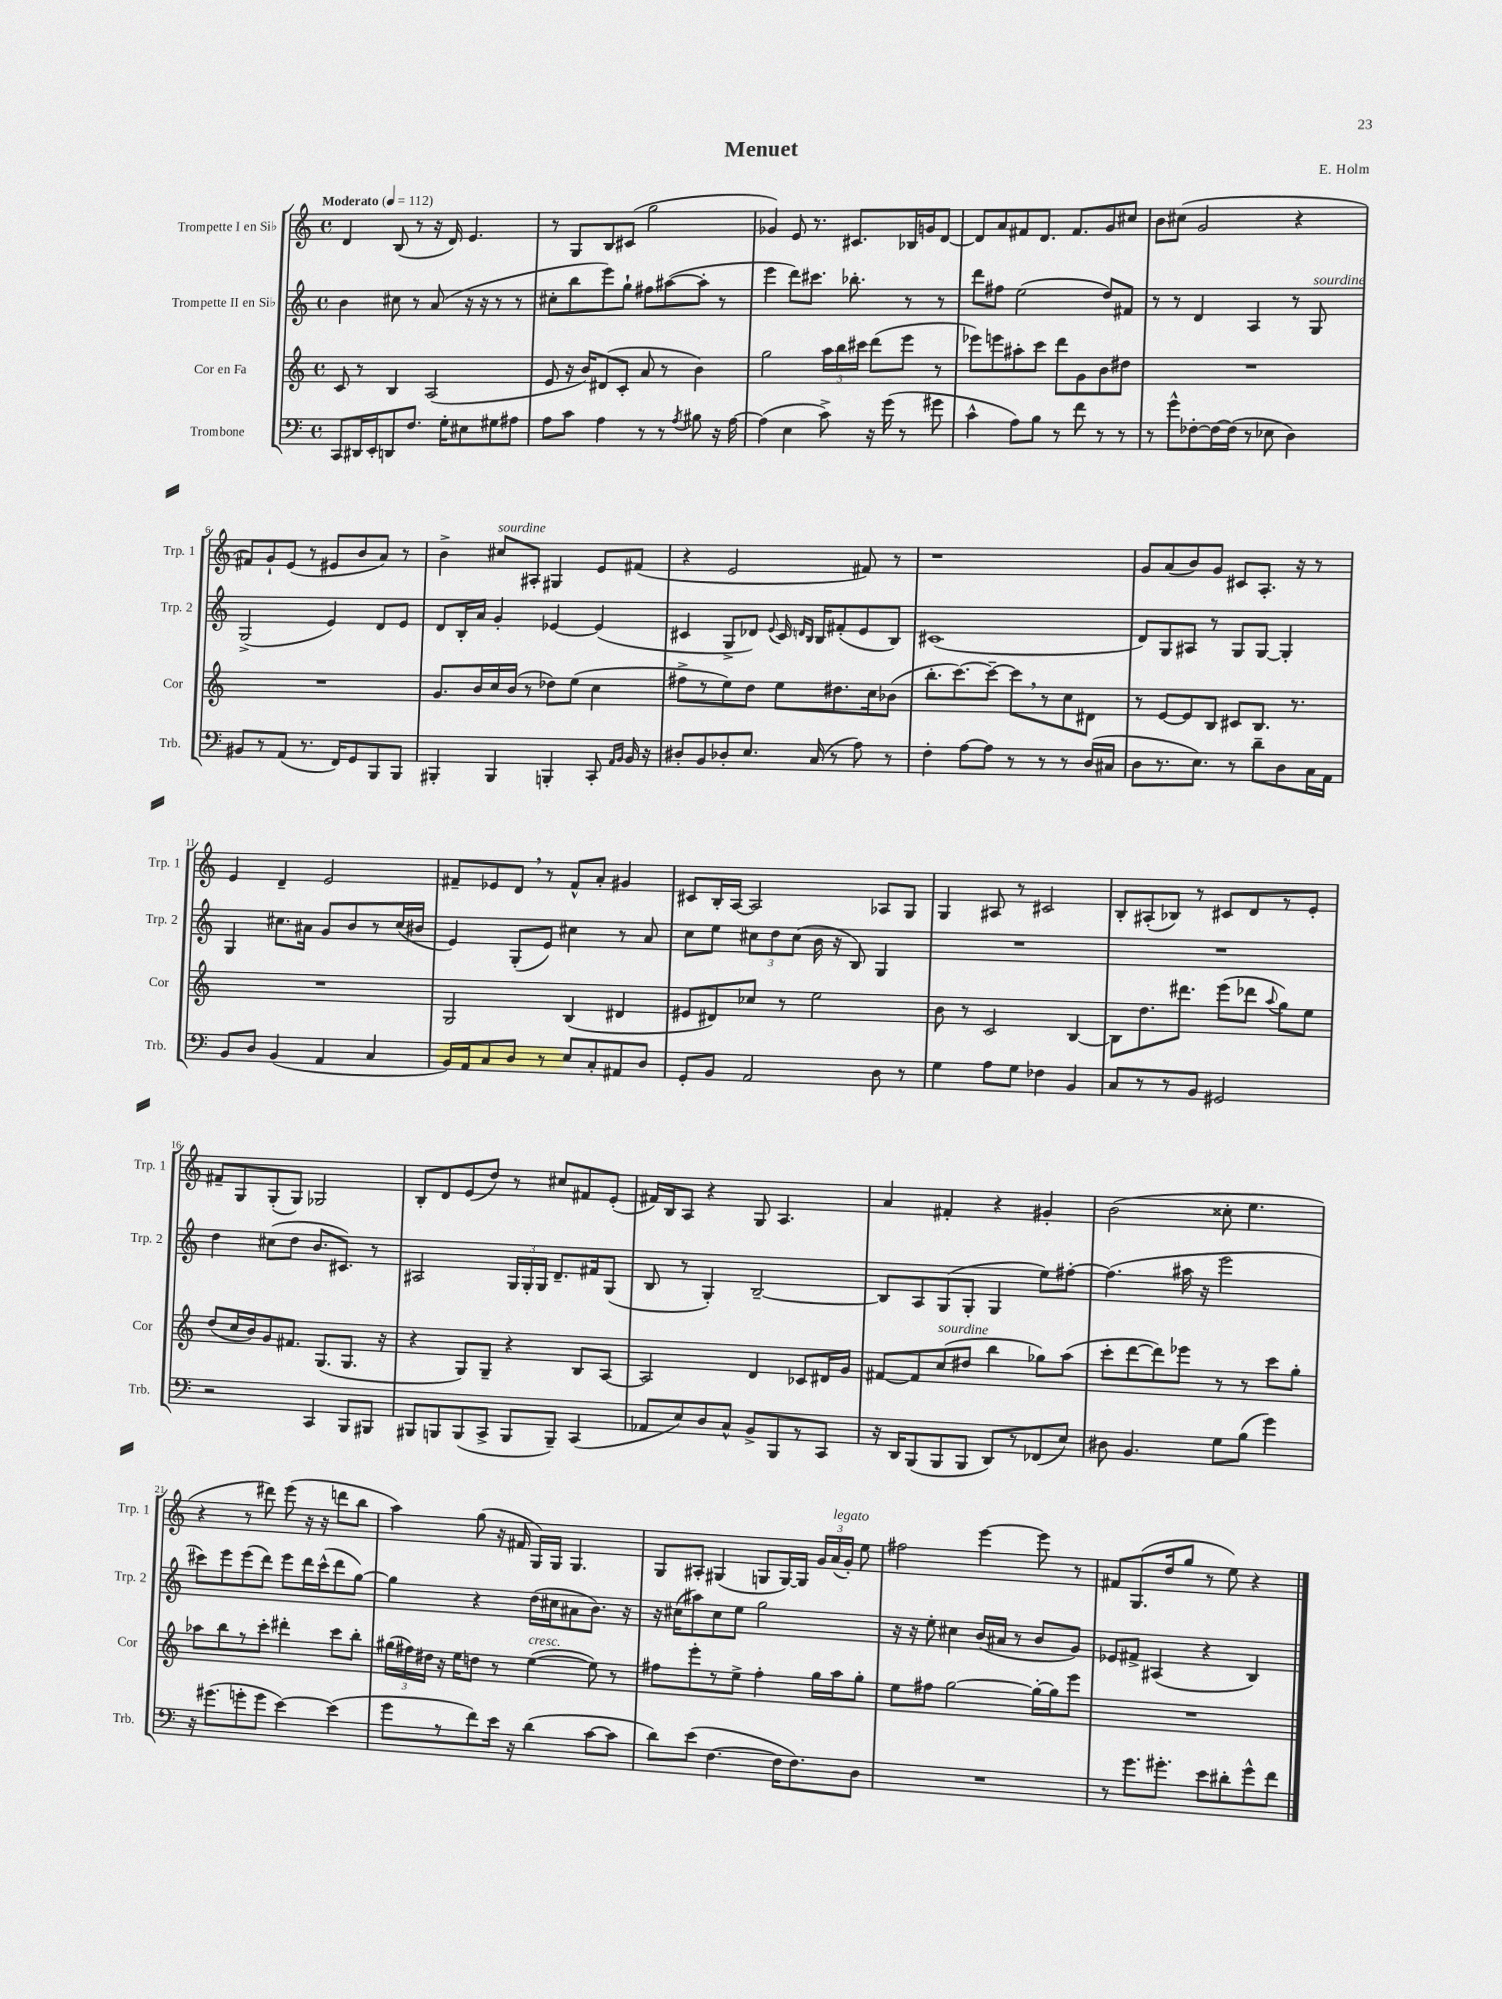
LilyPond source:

\header { title = "Menuet" composer = "E. Holm" }
<<
\new StaffGroup <<
\new Staff = "s0" \with { instrumentName = "Trompette I en Sib" shortInstrumentName = "Trp. 1" } {
    \clef treble \key c \major \defaultTimeSignature \time 4/4 \tempo "Moderato" 4 = 112
    \autoBeamOff d'4 b8( r8 r16 d'16) e'4. |
    r8 g8[ b8 cis'8]( g''2 |
    ges'4) e'8 r8. cis'8.[ bes16 g'16 d'8]~ |
    d'8[ a'8 fis'8 d'8.] fis'8.[ g'8 cis''8] |
    b'8[ cis''8]( g'2 r4 |
    fis'8[) g'8-! e'8]( r8 eis'8[ b'8 a'8]) r8 |
    b'4-> cis''8[^\markup { \italic "sourdine" } ais8]-. gis4 e'8[ fis'8]( |
    r4 e'2 fis'8) r8 |
    r1 |
    g'8[ a'8( b'8) g'8] cis'8[ a8.]-. r16 r8 |
    e'4 d'4-- e'2 |
    fis'8[-- ees'8 d'8] \breathe r8 fis'8[-^ a'8]-. gis'4 |
    cis'8[ b16-. a16]~ a2 aes8[ g8] |
    g4 ais8 r8 cis'2 |
    b8[-. ais8-.( bes8]) r8 cis'8[ d'8 r8 e'8]-. |
    fis'8[-- g8 g8-.( g8]) ges2 |
    b8[-. d'8 e'8( d''8]) r8 cis''8[ fis'8 e'8]-.( |
    fis'16[) b16 a8] r4 g8 a4. |
    a'4 fis'4-. r4 gis'4-. |
    b'2( cisis''8-. e''4. |
    r4 r8 dis'''8) e'''8( r16 r16 d'''8[ b''8] |
    a''4) g''8( r16 fis'16 g16[) g16] g4. |
    g8[ ais8]-. gis4( g8[ g16~) g16] \tuplet 3/2 { g'16[ a'16^\markup { \italic "legato" }( g'16]-.) } e''8 |
    fis''2 e'''4~ e'''8 r8 |
    fis'8[ g8.( d''16 g''8] r8 e''8) r4 \bar "|." |
}
\new Staff = "s1" \with { instrumentName = "Trompette II en Sib" shortInstrumentName = "Trp. 2" } {
    \clef treble \key c \major \defaultTimeSignature \time 4/4
    \autoBeamOff b'4 cis''8 r8 a'8( r16 r16 r8 r8 |
    cis''8[-. b''8 e'''8) g''8]-! fis''8[ ais''8~( ais''8]-. r8 |
    e'''4 d'''8[) cis'''8.] bes''8.-. r8 r8 |
    d'''8[ fis''8] e''2( d''8[) fis'8] |
    r8 r8 d'4 a4 r8 g8^\markup { \italic "sourdine" } |
    g2->( e'4) d'8[ e'8] |
    d'8[ b16-. a'16] g'4-. ees'4~ ees'4( |
    cis'4 g8[-> des'8]) \appoggiatura { e'8 } cis'16 \grace { d'16[ b16] } b16[ fis'8-.( e'8 b8]) |
    cis'1( |
    d'8[) g8 ais8] r8 g8[ g8]~ g4-. |
    g4 cis''8.[ ais'16] g'8[ b'8 r8 cis''16( bis'16] |
    e'4) g8[-.( e'8]) cis''4 r8 a'8 |
    c''8[ e''8] \tuplet 3/2 { cis''8[ d''8 cis''8]( } b'16 r16 b8) g4 |
    R1 |
    R1 |
    d''4 cis''8[( d''8] b'8.[ cis'8.]) r8 |
    ais2 \tuplet 3/2 { g16[ g16-. g16] } d'8.[-- fis'16 g8]( |
    b8 r8 g4-.) b2~-- |
    b8[ a8 g8( g8]-. g4 e''8[) fis''8]~-. |
    fis''4.( ais''16 r16 e'''2 |
    cis'''8[) e'''8 e'''8( d'''8]) e'''8[ d'''16 cis'''16-^( d'''8 g''8]~) |
    g''4 r4 d''16[( cis''16 ais'8 b'8.]) r16 |
    r16 cis''16[( ais''8) cis''8 e''8] g''2 |
    r16 r16 e''8-. cis''4 b'16[( ais'16] r8 b'8[ g'8]) |
    ees'8[ fis'8]-> ais4( r4 b4) \bar "|." |
}
\new Staff = "s2" \with { instrumentName = "Cor en Fa" shortInstrumentName = "Cor" } {
    \clef treble \key c \major \defaultTimeSignature \time 4/4
    \autoBeamOff c'8 r8 b4 a2( |
    e'8 r16 b'16[) dis'8( c'8]-. a'8 r8 b'4) |
    g''2 \tuplet 3/2 { a''16[ b''16 cis'''16] } d'''8[( e'''8] r8 |
    ees'''8[) e'''8 ais''8-. c'''8] d'''8[ g'8 b'8 dis''8] |
    R1 |
    R1 |
    g'8.[ b'16 c''16 b'16]( r8 des''8[) e''8]( c''4 |
    fis''8[-> r8 e''8) d''8] e''8[ dis''8. c''16 bes'8]( |
    b''8.[-. c'''8.~) c'''8]~-- c'''8[ \breathe r8 c''8 dis'8] |
    r8 e'8[~ e'8 b8] cis'8[ b8.] r8. |
    R1 |
    g2 b4( dis'4 |
    eis'8[ dis'8) ces''8] r8 e''2 |
    b'8 r8 c'2 b4~ |
    b8[ d''8. dis'''8.] e'''8[( des'''8] \appoggiatura { a''8 } g''8[) e''8] |
    d''8[( c''16 b'16) g'8 fis'8.] g8.[( g8.] r16 |
    r4 g8[) g8]-- r4 b8[ a8]~ |
    a2 d'4 ces'8[ dis'16 g'16] |
    fis'8[~ fis'8 c''8^\markup { \italic "sourdine" }( dis''8] b''4 ges''8[) a''8]( |
    c'''8[-. d'''8~ d'''8) ees'''8] r8 r8 c'''8[ g''8]-. |
    aes''8[ b''8 r8 c'''8]-. dis'''4-. c'''8[ b''8]-. |
    \tuplet 3/2 { gis''16[( fis''16) dis''16] } r16 e''16[ d''8] r8 e''4~^\markup { \italic "cresc." }( e''8) r8 |
    fis''8[ e'''8-. r8 e''8]-> fis''4-. g''16[ a''16 g''8]-. |
    e''8[ fis''8] g''2~ g''16[~-. g''16 e'''8] |
    R1 \bar "|." |
}
\new Staff = "s3" \with { instrumentName = "Trombone" shortInstrumentName = "Trb." } {
    \clef bass \key c \major \defaultTimeSignature \time 4/4
    \autoBeamOff c,8[ dis,16 e,16-. d,8 f8.] g16[-. eis8 gis8 ais8] |
    a8[ c'8] a4 r8 r8 \acciaccatura { a8 } bis8 r16 a16~ |
    a4( e4 c'8->) r16 g'16( r8 gis'8 |
    c'4-^ a8[) b8] r8 f'8 r8 r8 |
    r8 g'8[-^ fes8~-. fes16~ fes16]( r8 ees8 d4) |
    bis,8[ r8 a,8]( r8. f,16[) g,8 b,,8 b,,8] |
    bis,,4-. bis,,4 b,,4-. c,8-. \grace { a,16[ b,16] } b,16 r16 |
    dis8[-. b,8 des8-. e8.] c16( r8 a8) r8 |
    f4-. a8[~ a8] r8 r8 r8 d16[( cis16] |
    d8[ r8. e8.]) r8 d'8[-- d8 c16 a,16] |
    b,8[ d8] b,4( a,4 c4 |
    b,16[) a,16 c8 d8] r8 e8[ c8-. ais,8 d8] |
    g,8[-. b,8] a,2 d8 r8 |
    g4 a8[ g8] fes4 b,4 |
    c8[ r8 r8 b,8] gis,2 |
    r2 c,4 b,,8[ bis,,8] |
    bis,,8[ b,,8 b,,8( c,8]-> b,,8[ b,,8]--) c,4( |
    aes,8[ e8) d8 c8]-^ b,8[-> b,,8 r8 c,8] |
    r16 d,16[ b,,8( b,,8 b,,8] d,8[) r8 fes,8( e8]) |
    dis8 b,4. g8[ b8]( g'4) |
    r16 gis'8.[( g'8-. g'8] e'4~) e'4( |
    g'8[ r8 f'8) e'16] r16 d'4( c'8[~ c'8] |
    d'8[) e'8]( f4.~ f16[ f8.) d8] |
    R1 |
    r8 g'8.[ gis'8.]-. e'8[ dis'8-. gis'8-^ f'8] \bar "|." |
}
>>
>>
